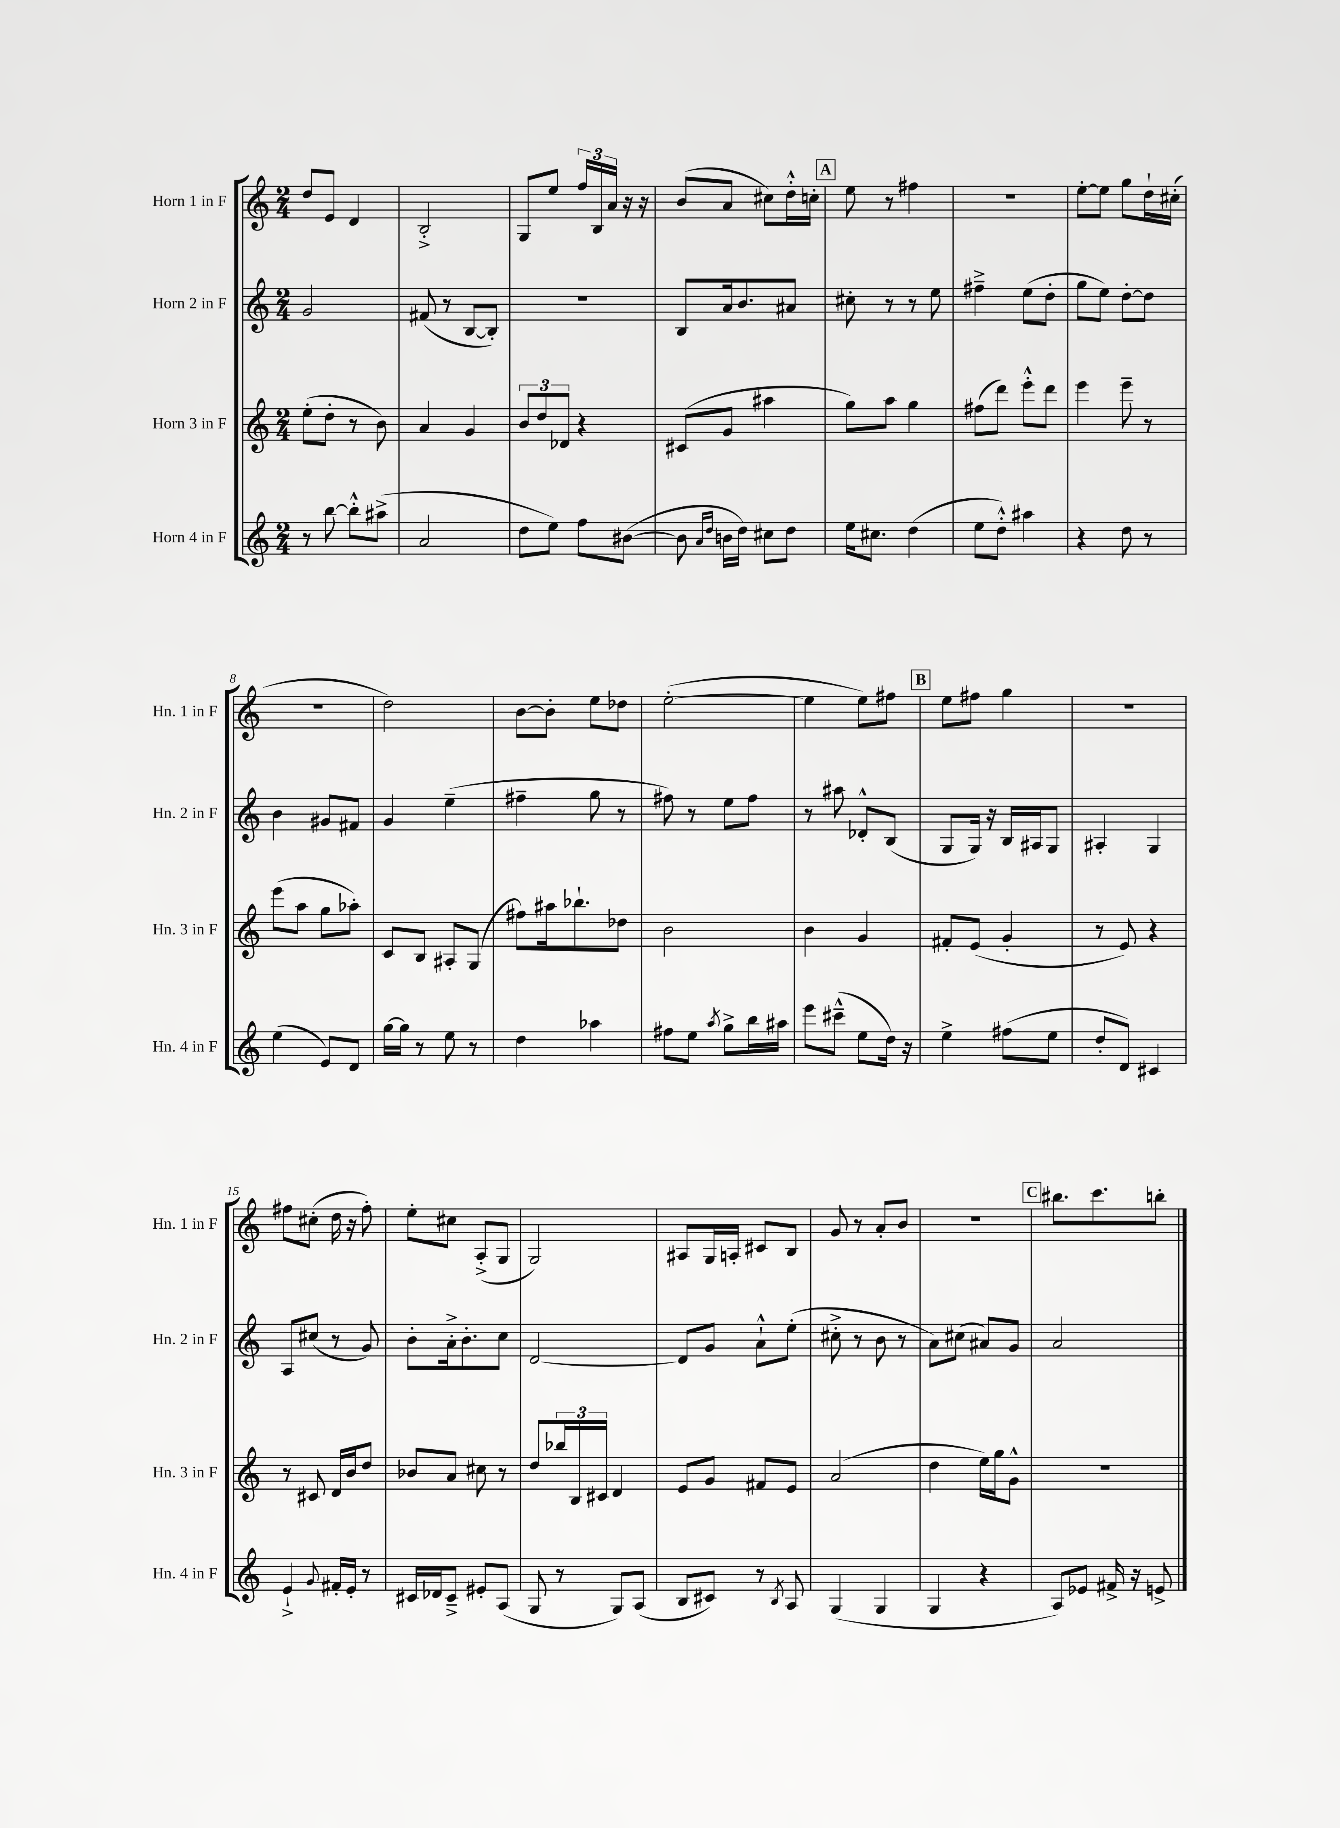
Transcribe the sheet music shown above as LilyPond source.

<<
\new StaffGroup <<
\new Staff = "s0" \with { instrumentName = "Horn 1 in F" shortInstrumentName = "Hn. 1 in F" } {
    \clef treble \key c \major \numericTimeSignature \time 2/4
    d''8 e'8 d'4 |
    b2-.-> |
    g8 e''8 \tuplet 3/2 { f''16 b16 a'16 } r16 r16 |
    b'8( a'8 cis''8) d''16-.-^ c''16-. |
    \mark \markup { \box "A" } e''8 r8 fis''4 |
    R2 |
    e''8~-. e''8 g''8 d''16-! cis''16-.( |
    R2 |
    d''2) |
    b'8~ b'8-. e''8 des''8 |
    e''2~-.( |
    e''4 e''8) fis''8 |
    \mark \markup { \box "B" } e''8 fis''8 g''4 |
    R2 |
    fis''8 cis''8-.( d''16 r16 fis''8-.) |
    e''8-. cis''8 a8-.->( g8 |
    g2) |
    ais8 g16 a16-. cis'8 b8 |
    g'8 r8 a'8-. b'8 |
    R2 |
    \mark \markup { \box "C" } bis''8. c'''8. b''8-. \bar "|." |
}
\new Staff = "s1" \with { instrumentName = "Horn 2 in F" shortInstrumentName = "Hn. 2 in F" } {
    \clef treble \key c \major \numericTimeSignature \time 2/4
    g'2 |
    fis'8( r8 b8~ b8-.) |
    R2 |
    b8 a'16 b'8. ais'8 |
    \mark \markup { \box "A" } cis''8-. r8 r8 e''8 |
    fis''4---> e''8( d''8-. |
    g''8 e''8) d''8~-. d''8 |
    b'4 gis'8 fis'8 |
    g'4 e''4--( |
    fis''4-- g''8 r8 |
    fis''8) r8 e''8 fis''8 |
    r8 ais''8 des'8-.-^ b8( |
    \mark \markup { \box "B" } g8 g16) r16 b16 ais16 g8 |
    ais4-. g4 |
    a8 cis''8( r8 g'8) |
    b'8-. a'16-.-> b'8.-. c''8 |
    d'2~ |
    d'8 g'8 a'8-!-^ e''8-.( |
    cis''8-.-> r8 b'8 r8 |
    a'8) cis''8( ais'8) g'8 |
    \mark \markup { \box "C" } a'2 \bar "|." |
}
\new Staff = "s2" \with { instrumentName = "Horn 3 in F" shortInstrumentName = "Hn. 3 in F" } {
    \clef treble \key c \major \numericTimeSignature \time 2/4
    e''8-.( d''8-. r8 b'8) |
    a'4 g'4 |
    \tuplet 3/2 { b'8 d''8 des'8 } r4 |
    cis'8( g'8 ais''4 |
    \mark \markup { \box "A" } g''8) a''8 g''4 |
    fis''8( d'''8) e'''8-.-^ d'''8 |
    e'''4 e'''8-- r8 |
    e'''8( a''8 g''8 aes''8-.) |
    c'8 b8 ais8-. g8( |
    fis''8) ais''16 bes''8.-! des''8 |
    b'2 |
    b'4 g'4 |
    \mark \markup { \box "B" } fis'8-. e'8( g'4-. |
    r8 e'8) r4 |
    r8 cis'8 d'16 b'16 d''8 |
    bes'8 a'8 cis''8 r8 |
    d''8 \tuplet 3/2 { bes''16 b16 cis'16 } d'4 |
    e'8 g'8 fis'8 e'8 |
    a'2( |
    d''4 e''16) g''16 g'8-^ |
    \mark \markup { \box "C" } r2 \bar "|." |
}
\new Staff = "s3" \with { instrumentName = "Horn 4 in F" shortInstrumentName = "Hn. 4 in F" } {
    \clef treble \key c \major \numericTimeSignature \time 2/4
    r8 b''8~ b''8-.-^ ais''8->( |
    a'2 |
    d''8 e''8) f''8 bis'8~( |
    bis'8 \grace { a'16 d''16 } b'16 d''16) cis''8 d''8 |
    \mark \markup { \box "A" } e''16 cis''8. d''4( |
    e''8 d''8-.-^) ais''4 |
    r4 d''8 r8 |
    e''4( e'8) d'8 |
    g''16~ g''16 r8 e''8 r8 |
    d''4 aes''4 |
    fis''8 e''8 \acciaccatura { a''8 } g''8-> b''16 ais''16 |
    e'''8 cis'''8---^( e''8 d''16) r16 |
    \mark \markup { \box "B" } e''4-> fis''8( e''8 |
    d''8-. d'8) cis'4 |
    e'4-!-> \appoggiatura { g'8 } fis'16-. e'16-. r8 |
    cis'16 des'16 cis'8---> eis'8-. a8( |
    g8 r8 g8) a8( |
    b8 cis'8) r8 \acciaccatura { b8 } a8 |
    g4( g4 |
    g4 r4 |
    \mark \markup { \box "C" } a8) ees'8 fis'16-> r16 e'8-> \bar "|." |
}
>>
>>
